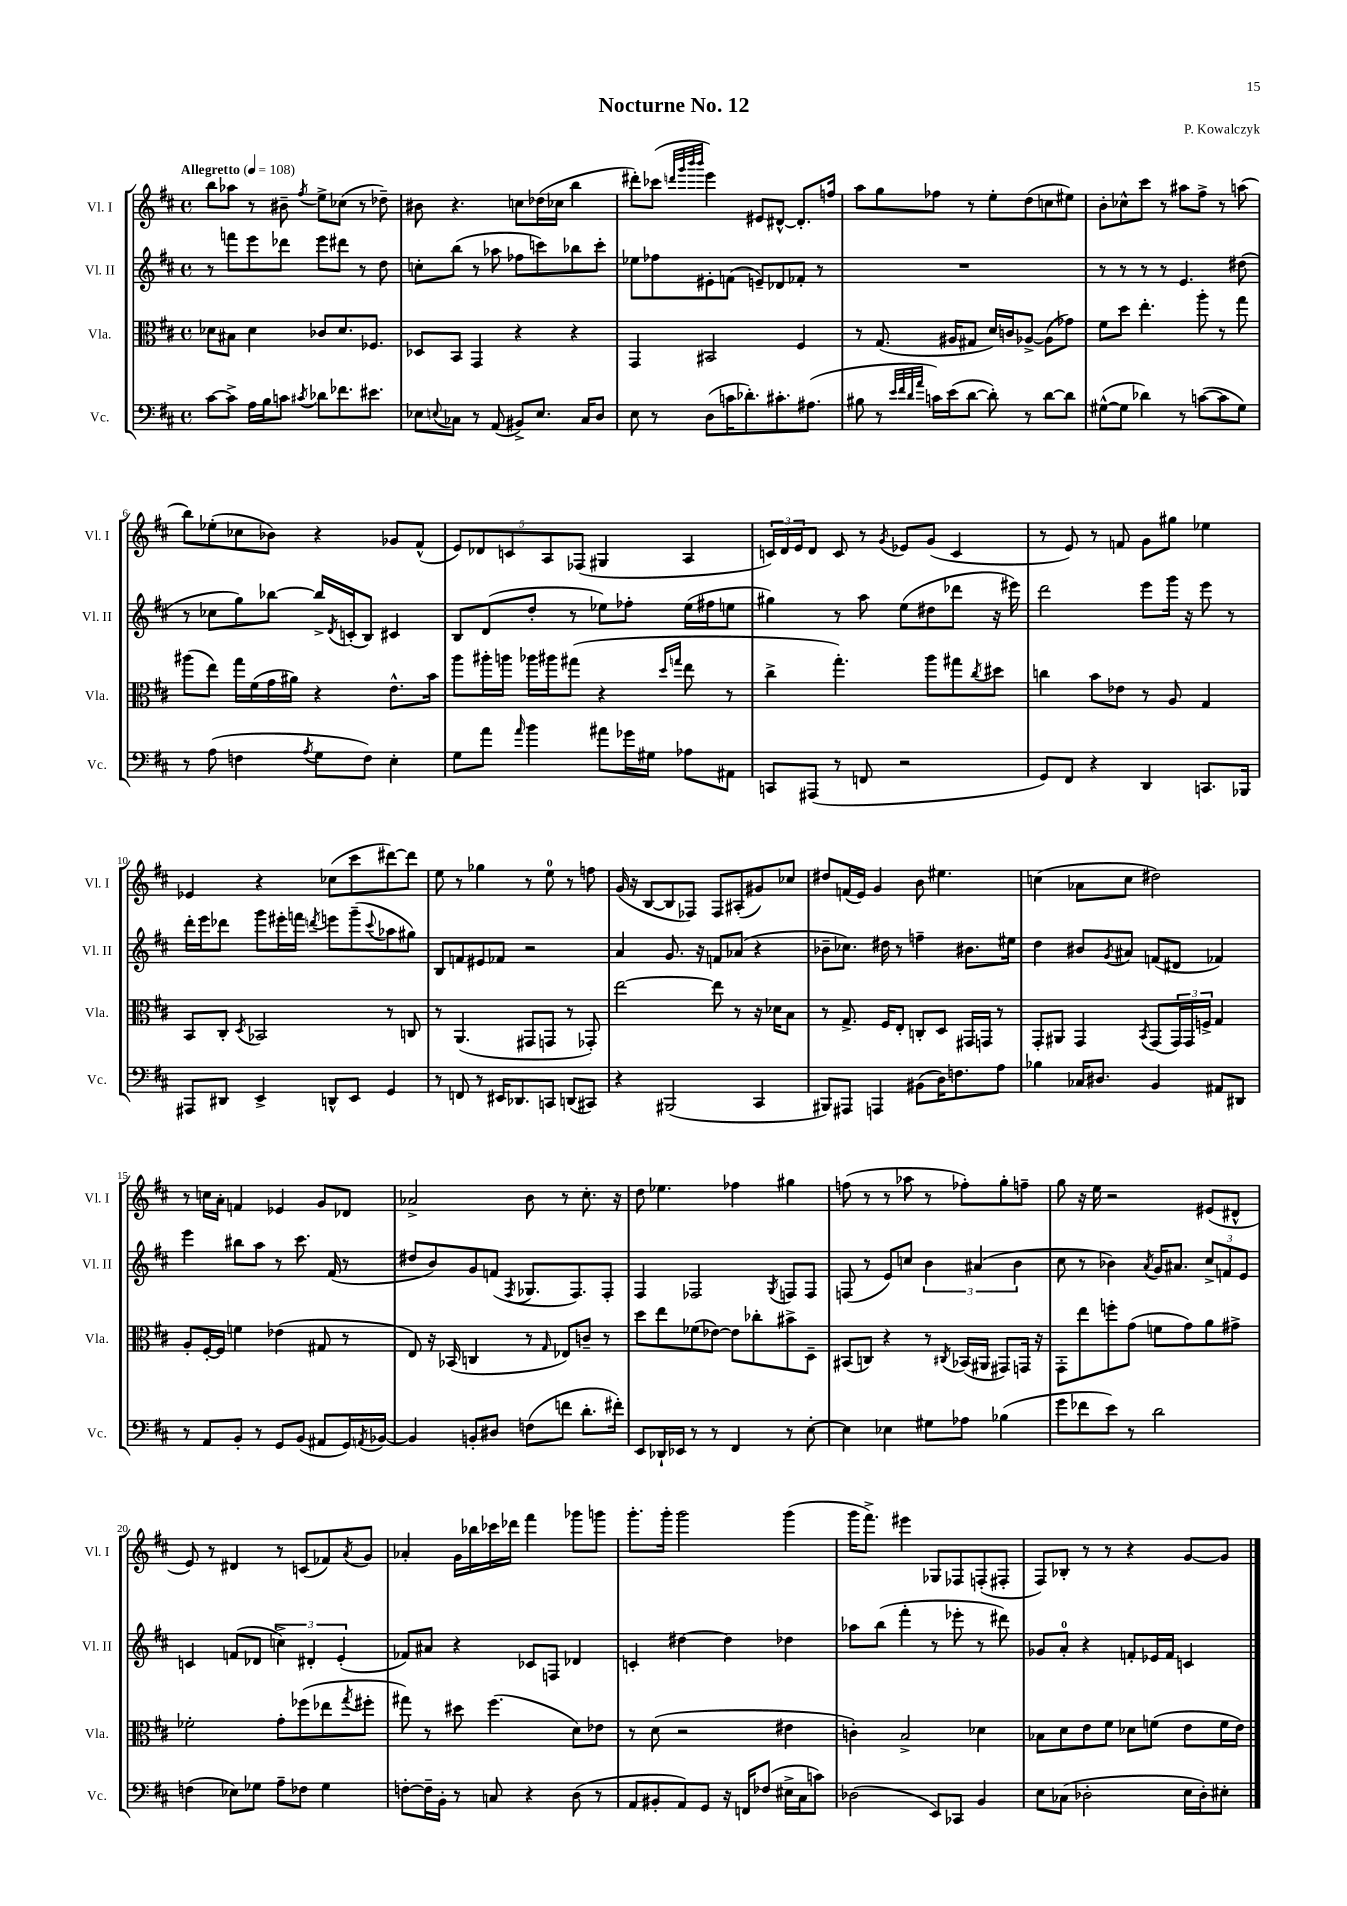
\header { title = "Nocturne No. 12" composer = "P. Kowalczyk" }
<<
\new StaffGroup <<
\new Staff = "s0" \with { instrumentName = "Vl. I" shortInstrumentName = "Vl. I" } {
    \clef treble \key d \major \defaultTimeSignature \time 4/4 \tempo "Allegretto" 4 = 108
    b''8 aes''8 r8 bis'8-- \acciaccatura { fis''8 } e''8-> ces''8( r8 des''8--) |
    bis'8 r4. c''8 des''16( ces''16 b''4 |
    dis'''8-.) ces'''8( \grace { d'''32 g'''32 b'''32 b'''32 } e'''4) eis'8 dis'8~-^ dis'8.-. f''16 |
    a''8 g''8 fes''8 r8 e''8-. d''8( c''8 eis''8) |
    b'8-. ces''8-^ cis'''8 r8 ais''8 fis''8-> r8 a''8( |
    b''8) ees''8-.( ces''8 bes'8) r4 ges'8 fis'8-^( |
    \tuplet 5/4 { e'8) des'8 c'8 a8 fes8( } gis4 a4 |
    \tuplet 3/2 { c'16) d'16 e'16 } d'8 c'8 r8 \acciaccatura { g'8 } ees'8 g'8( c'4 |
    r8 e'8) r8 f'8 g'8 gis''8 ees''4 |
    ees'4 r4 ces''8( cis'''8 dis'''8~) dis'''8 |
    e''8 r8 ges''4 r8 e''8-0 r8 f''8 |
    g'16( r16 b8~ b8 fes8) fes8 ais8-.( gis'8) ces''8 |
    dis''8 f'16( e'16) g'4 b'8 eis''4. |
    c''4( aes'8 c''8 dis''2) |
    r8 c''16 a'16-. f'4 ees'4 g'8 des'8 |
    aes'2-> b'8 r8 cis''8.-. r16 |
    d''8 ees''4. fes''4 gis''4 |
    f''8( r8 r8 aes''8 r8 fes''8-.) g''8-. f''8-- |
    g''8 r16 e''16 r2 eis'8( dis'8-^ |
    e'8) r8 dis'4 r8 c'8( fes'8) \acciaccatura { a'8 } g'8 |
    aes'4-. g'16 bes''16 ces'''16 des'''16 fis'''4 ges'''8 g'''8 |
    g'''8.-. g'''16-. g'''2 g'''4( |
    g'''16 fis'''8.->) eis'''4 ges8 fes8 f8-.( fis8-. |
    fis8) bes8-. r8 r8 r4 g'8~ g'8 \bar "|." |
}
\new Staff = "s1" \with { instrumentName = "Vl. II" shortInstrumentName = "Vl. II" } {
    \clef treble \key d \major \defaultTimeSignature \time 4/4
    r8 f'''8 e'''8 des'''8 e'''8 dis'''8 r8 d''8 |
    c''8-. b''8( r8 aes''8 fes''8 c'''8) bes''8 c'''8-. |
    ees''8 fes''8 eis'8-. f'8( e'8--) des'8 fes'8-. r8 |
    R1 |
    r8 r8 r8 r8 e'4. dis''8( |
    r8 ces''8 g''8) bes''8~ bes''16-> \acciaccatura { d'8 } c'16-.( b8) cis'4 |
    b8 d'8( d''8-. r8 ees''8) fes''8-. ees''16( fis''16 e''8 |
    gis''4) r8 a''8 e''8( dis''8 des'''8 r16 eis'''16) |
    d'''2 e'''8 g'''16 r16 e'''8 r8 |
    d'''16-. e'''16 des'''8 g'''8 eis'''16-. f'''16 \acciaccatura { d'''8 } e'''8 g'''8--( \appoggiatura { cis'''8 } aes''8 gis''8) |
    b8 f'8 eis'8 fes'8 r2 |
    a'4 g'8. r16 f'8 aes'8( r4 |
    bes'8-- ces''8.) dis''16 r8 f''4-- bis'8. eis''16 |
    d''4 bis'8 \acciaccatura { g'8 } ais'8 f'8( dis'8 fes'4) |
    e'''4 bis''8 a''8 r8 cis'''8. fis'16( r8 |
    dis''8 b'8) g'8 f'8( \acciaccatura { fis8 } ges8. fis8.) fis8-. |
    fis4 fes2 \acciaccatura { g8 } f8 f8 |
    f8( r8 e'8) c''8 \tuplet 3/2 { b'4 ais'4( b'4 } |
    cis''8 r8 bes'4) \acciaccatura { a'8 } g'16 ais'8. \tuplet 3/2 { cis''8-> f'8 e'8 } |
    c'4 f'8( des'8 \tuplet 3/2 { c''4->) dis'4-. e'4-.( } |
    fes'8) ais'8 r4 ces'8 f8 des'4 |
    c'4-. dis''4~ dis''4 des''4 |
    aes''8 b''8( fis'''4-. r8 ees'''8-. r8 dis'''8) |
    ges'8 a'8-0-. r4 f'8-. ees'16 f'16 c'4 \bar "|." |
}
\new Staff = "s2" \with { instrumentName = "Vla." shortInstrumentName = "Vla." } {
    \clef alto \key d \major \defaultTimeSignature \time 4/4
    des'8 bis8 des'4 ces'8 des'8. fes8. |
    des8 b,8 g,4 r4 r4 |
    g,4 bis,2 fis4 |
    r8 g8.( ais16 gis8 d'16) c'16 aes8~-> aes8( ges'8) |
    fis'8 d''8 e''4.-. a''8-. r8 g''8 |
    ais''8( e''8) g''16 fis'16( g'16 ais'16) r4 e'8.-^ b'16 |
    a''8 ais''16-. a''16 aes''16 ais''16 gis''8( r4 \grace { d''16 g''16 } e''8 r8 |
    cis''4-> g''4.-.) a''8 gis''8 \acciaccatura { cis''8 } dis''8 |
    c''4 b'8 ees'8 r8 a8 g4 |
    b,8 cis8-. \acciaccatura { d8 } bes,2 r8 c8 |
    r8 a,4.( gis,8 g,8 r8 ges,8-.) |
    e''2~ e''8 r8 r16 des'16 b8 |
    r8 g8.-> fis16 e8-. c8-. d8 gis,16 g,16 r8 |
    g,8-. ais,8 g,4 \acciaccatura { b,8 } g,8( \tuplet 3/2 { g,16) g,16 f16-> } g4 |
    a8-. fis16~-. fis16 f'4 ees'4( gis8 r8 |
    e8) r16 bes,16( c4 r8 \grace { g16 } ees8) c'8-- r8 |
    d''8 e''8 fes'8( ees'8~) ees'8 ces''8-. bis'8-> d8-- |
    bis,8( c8) r4 r8 \acciaccatura { cis8 } bes,16( ais,16 gis,8) g,16 r16 |
    g,8-. e''8 f''8-. g'8( f'8 g'8) a'8 gis'8-> |
    fes'2-. g'8-. fes''8( ees''8 \acciaccatura { g''8 } fis''8-. |
    gis''8) r8 dis''8 fis''4.( d'8) ees'8 |
    r8 d'8( r2 eis'4 |
    c'4-.) b2-> des'4 |
    bes8 d'8 e'8 fis'8 des'8 f'8( e'8 f'16 e'16) \bar "|." |
}
\new Staff = "s3" \with { instrumentName = "Vc." shortInstrumentName = "Vc." } {
    \clef bass \key d \major \defaultTimeSignature \time 4/4
    cis'8~ cis'8-> a16 b16 c'8 \acciaccatura { cis'8 } des'8 fes'8. eis'8. |
    ees8 \appoggiatura { e8 } ces8 r8 a,8( bis,8->) e8. ces16 d8 |
    e8 r8 d8( c'16 des'8.-.) cis'8.-. ais8.( |
    bis8 r8 \grace { e'32 fis'32 d'32 a'32 } c'16) e'16( d'8~ d'8-.) r8 d'8~ d'8 |
    gis8~-^( gis8 des'4) r8 c'8~( c'8 gis8) |
    r8 a8( f4 \acciaccatura { a8 } g8 f8) e4-. |
    g8 a'8 \grace { a'16 } b'4 ais'8 ges'16 gis16 aes8 ais,8 |
    c,8 ais,,8( r8 f,8 r2 |
    g,8) fis,8 r4 d,4 c,8. bes,,16 |
    ais,,8 dis,8 e,4-> d,8-^ e,8 g,4 |
    r8 f,8 r8 eis,16 des,8. c,8 d,8( cis,8) |
    r4 bis,,2( cis,4 |
    bis,,8) ais,,8 a,,4 bis,8( d16) f8. a8 |
    bes4 ces16 dis8. b,4 ais,8 dis,8 |
    r8 a,8 b,8-. r8 g,8 b,8( ais,8 g,16) \acciaccatura { a,8 } bes,16~ |
    bes,4 b,8-. dis8 f8( f'8 d'8.-. fis'16-.) |
    e,8 des,16-! ees,16 r8 r8 fis,4 r8 e8~-. |
    e4 ees4 gis8 aes8 bes4( |
    g'8 fes'8 e'8) r8 d'2 |
    f4( ees8) ges8 a8-- fes8 ges4 |
    f8~-. f16-- b,16-. r8 c8 r4 d8( r8 |
    a,8 bis,8-. a,8) g,8 r16 f,16 fes8( eis16-> cis16 c'8) |
    des2( e,8) ces,8 b,4 |
    e8 ces8( des2-. e16 des16-.) eis8-. \bar "|." |
}
>>
>>
